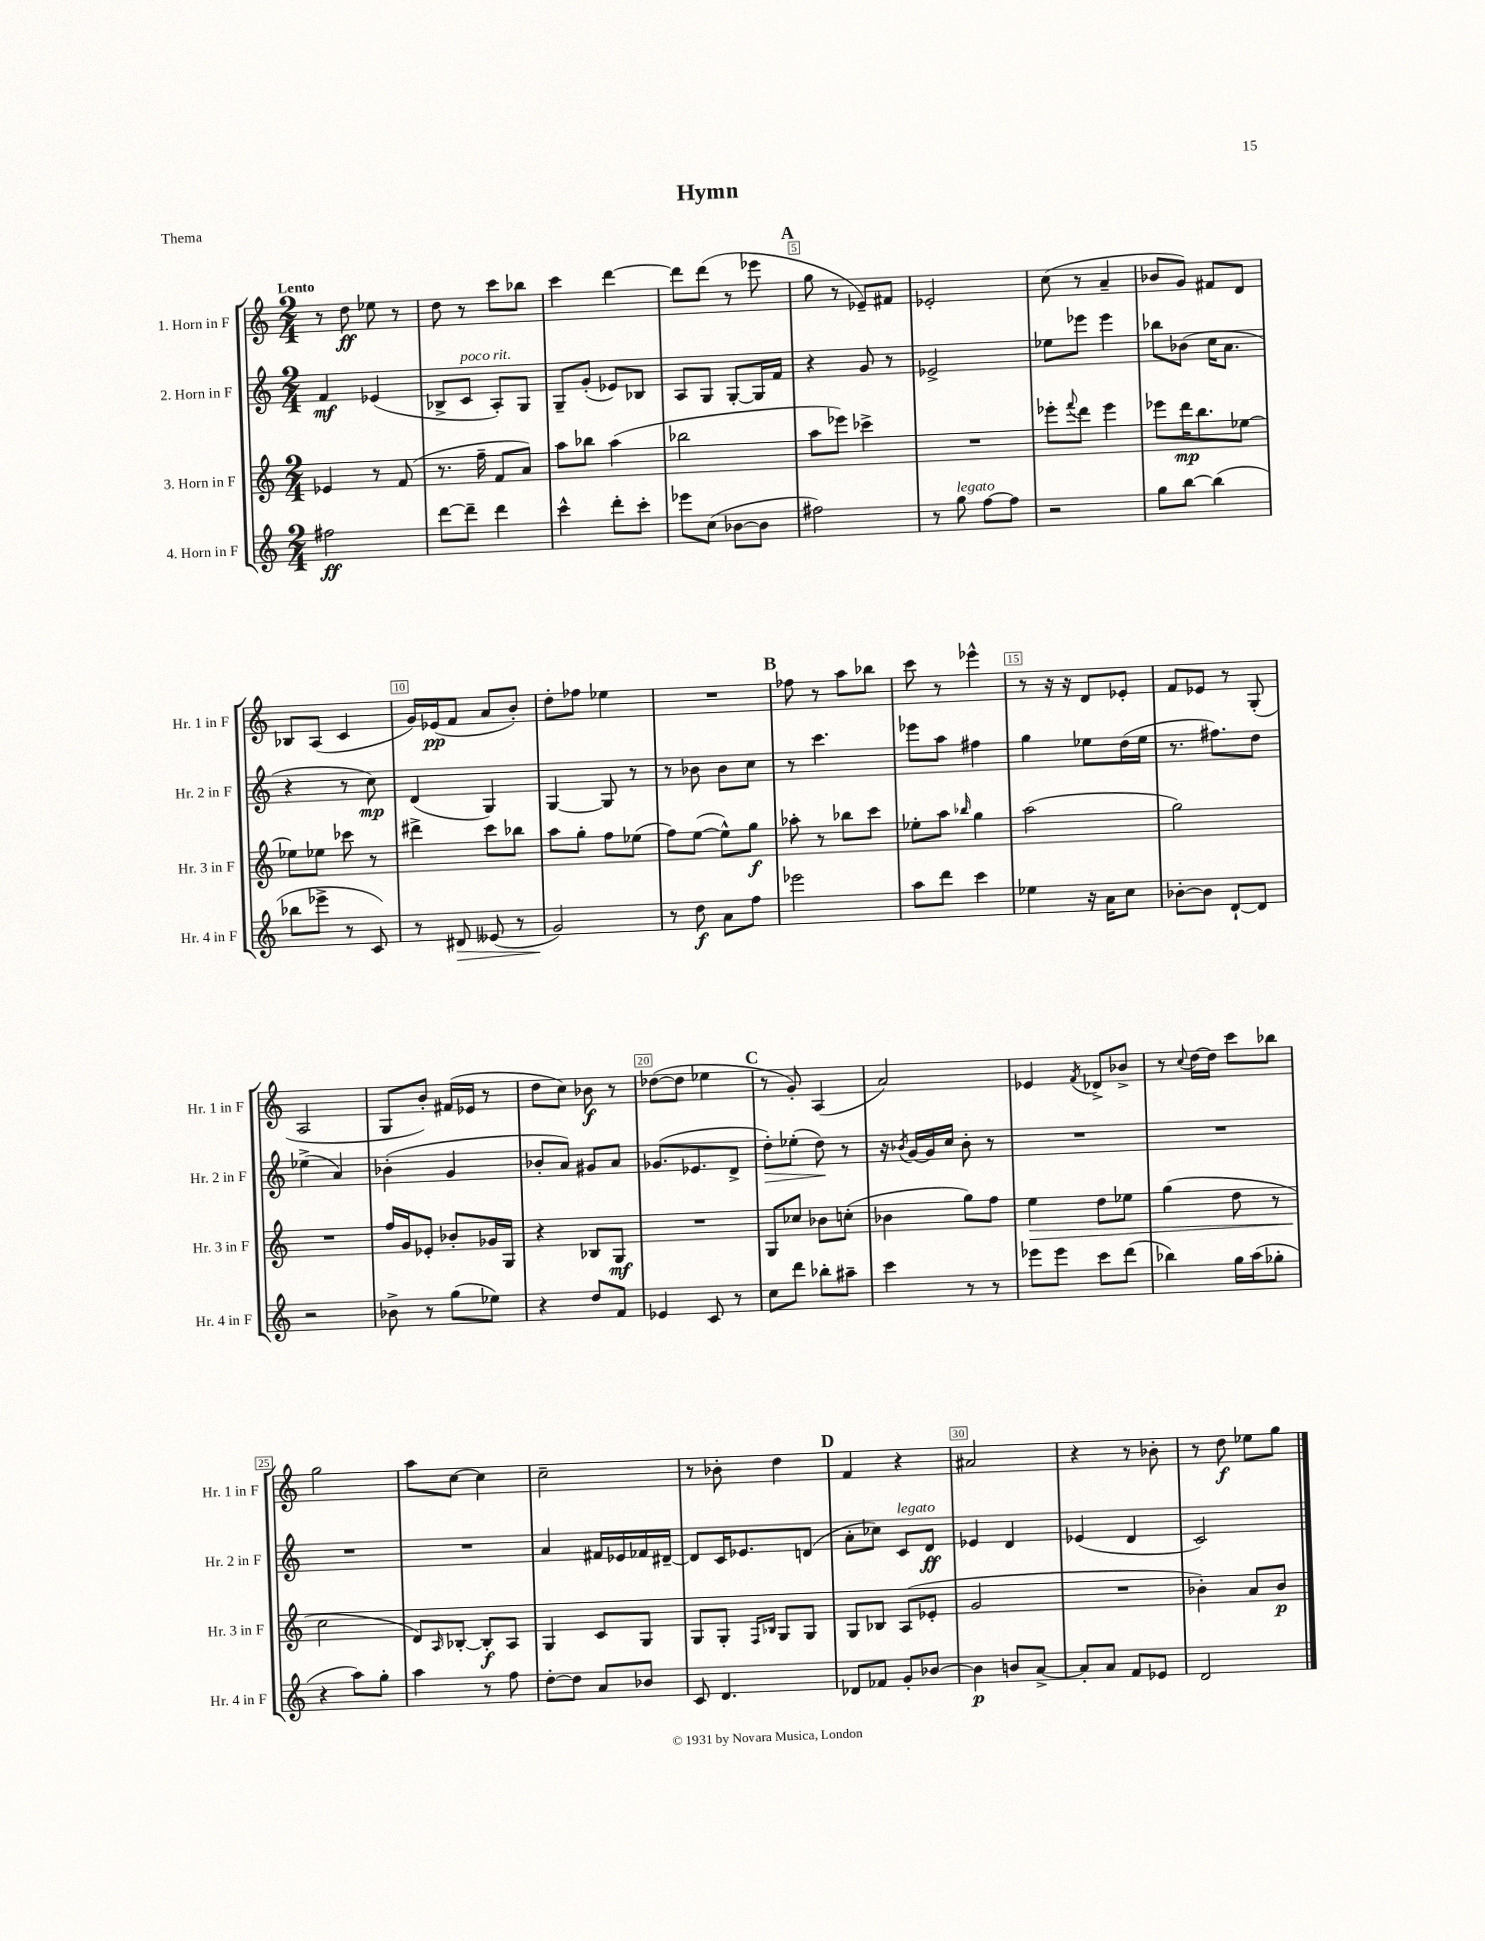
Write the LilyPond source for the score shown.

\header { title = "Hymn" piece = "Thema" }
<<
\new StaffGroup <<
\new Staff = "s0" \with { instrumentName = "1. Horn in F" shortInstrumentName = "Hr. 1 in F" } {
    \clef treble \key c \major \numericTimeSignature \time 2/4 \tempo "Lento"
    r8 d''8\ff ees''8 r8 |
    d''8 r8 c'''8 bes''8 |
    c'''4 d'''4~ |
    d'''8 d'''8( r8 ees'''8 |
    \mark \markup { \bold "A" } g''8 r8 ees'8--) fis'8 |
    ees'2-. |
    c''8( r8 a'4-- |
    bes'8 g'8) fis'8 d'8 |
    bes8 a8( c'4 |
    g'16) ees'16\pp( f'8 a'8 b'8-.) |
    d''8-. fes''8 ees''4 |
    R2 |
    \mark \markup { \bold "B" } fes''8 r8 a''8 bes''8 |
    c'''8 r8 ees'''4-^ |
    r8 r16 r16 d'8 ees'8-. |
    f'8 ees'8 r8 g8-.( |
    a2 |
    g8 b'8-.) fis'16( ees'16 r8 |
    d''8 c''8) bes'8\f r8 |
    des''8~( des''8 ees''4 |
    \mark \markup { \bold "C" } r8 g'8-.) a4( |
    a'2) |
    ees'4 \acciaccatura { f'8 } des'8-> bes'8-> |
    r8 \appoggiatura { c''8 } d''16~ d''16 c'''8 bes''8 |
    g''2 |
    a''8 c''8~ c''4 |
    c''2-- |
    r8 bes'8-. d''4 |
    \mark \markup { \bold "D" } f'4 r4 |
    ais'2 |
    r4 r8 bes'8-. |
    r8 d''8\f ees''8 g''8 \bar "|." |
}
\new Staff = "s1" \with { instrumentName = "2. Horn in F" shortInstrumentName = "Hr. 2 in F" } {
    \clef treble \key c \major \numericTimeSignature \time 2/4
    f'4\mf ees'4( |
    bes8-> c'8^\markup { \italic "poco rit." } a8-.) g8 |
    g8-- g'8-.( ees'8) bes8 |
    a8 g8 g8~-. g16 f'16 |
    \mark \markup { \bold "A" } r4 g'8 r8 |
    ees'2-> |
    ees''8 ees'''8 ees'''4 |
    bes''8 bes'8( c''16 a'8. |
    r4 r8 c''8\mp) |
    d'4( g4) |
    g4~ g8 r8 |
    r8 bes'8 bes'8 c''8 |
    \mark \markup { \bold "B" } r8 c'''4. |
    ees'''8 a''8 fis''4 |
    g''4 ees''8 d''16( ees''16 |
    r8. fis''8.) d''8 |
    ees''4->( a'4) |
    bes'4-.( g'4 |
    bes'8-. a'8) gis'8 a'8 |
    ges'8.( ees'8. d'8-> |
    \mark \markup { \bold "C" } d''8-.\>) ees''8-.( d''8\!) r8 |
    r16 \acciaccatura { bes'8 } g'16~ g'16 c''16 bes'8-. r8 |
    R2 |
    R2 |
    R2 |
    R2 |
    a'4 fis'16 ees'16 fes'16 dis'16~-- |
    dis'8 c'16 ees'8. d'8( |
    \mark \markup { \bold "D" } a'8-. ces''8) c'8^\markup { \italic "legato" } d'8\ff |
    ees'4 d'4 |
    ees'4( d'4 |
    c'2) \bar "|." |
}
\new Staff = "s2" \with { instrumentName = "3. Horn in F" shortInstrumentName = "Hr. 3 in F" } {
    \clef treble \key c \major \numericTimeSignature \time 2/4
    ees'4 r8 f'8( |
    r8. f''16-- f'8 a'8) |
    a''8 bes''8 a''4( |
    bes''2 |
    \mark \markup { \bold "A" } a''8 ees'''8) ces'''4-> |
    R2 |
    ees'''8-. \appoggiatura { f'''8 } d'''8 ees'''4 |
    ees'''8 d'''16\mp b''8. ees''8~ |
    ees''8 ees''8 ces'''8 r8 |
    dis'''4-> c'''8 bes''8 |
    a''8 g''8-. f''8 ees''8( |
    f''8) e''8~( e''8-^) g''8\f |
    \mark \markup { \bold "B" } aes''8-. r8 bes''8 c'''8 |
    ees''8-. a''8 \grace { bes''16 } g''4 |
    a''2( |
    g''2) |
    R2 |
    f''16 g'16 ees'8-. bes'8-. ges'16 g16 |
    r4 bes8 g8\mf |
    R2 |
    \mark \markup { \bold "C" } g8 ces''8 bes'8 c''8-.( |
    bes'4 g''8) f''8 |
    e''4\> d''8 ees''8 |
    g''4( d''8 r8 |
    c''2\! |
    d'8) \grace { a16 } bes8~-. bes8-.\f a8 |
    g4 c'8 g8 |
    g8 g8-. \grace { f16 bes16 } g8 g8 |
    \mark \markup { \bold "D" } g8 bes8 a8( ees'8-. |
    g'2 |
    R2 |
    bes'4-.) a'8 bes'8\p \bar "|." |
}
\new Staff = "s3" \with { instrumentName = "4. Horn in F" shortInstrumentName = "Hr. 4 in F" } {
    \clef treble \key c \major \numericTimeSignature \time 2/4
    fis''2\ff |
    d'''8~ d'''8-- d'''4 |
    c'''4-^ d'''8-. c'''8-. |
    ees'''8 c''8( bes'8~ bes'8 |
    \mark \markup { \bold "A" } fis''2) |
    r8 g''8^\markup { \italic "legato" } f''8~ f''8 |
    r2 |
    g''8 b''8~ b''4( |
    bes''8 ees'''8-> r8 c'8) |
    r8 dis'8\> eeses'8( r8 |
    g'2\!) |
    r8 d''8\f a'8 f''8 |
    \mark \markup { \bold "B" } ees'''2 |
    a''8 d'''8 c'''4 |
    ees''4 r16 a'16 c''8 |
    bes'8~-. bes'8 d'8~-! d'8 |
    r2 |
    bes'8-> r8 g''8( ees''8) |
    r4 d''8 f'8 |
    ees'4 c'8 r8 |
    \mark \markup { \bold "C" } c''8 d'''8 bes''8-. ais''8-- |
    c'''4 r8 r8 |
    ees'''8 ees'''8 c'''8 d'''8( |
    bes''4) g''16 a''16( ges''8-. |
    r4 a''8) g''8-. |
    a''4 r8 f''8 |
    d''8~-. d''8 a'8 bes'8 |
    c'8 d'4. |
    \mark \markup { \bold "D" } des'8 fes'8 g'8-. bes'8~ |
    bes'4\p b'8 a'8~-> |
    a'8-. a'8 f'8 ees'8 |
    d'2 \bar "|." |
}
>>
>>
\layout { \context { \Score \override BarNumber.break-visibility = ##(#f #t #t) barNumberVisibility = #(every-nth-bar-number-visible 5) \override BarNumber.stencil = #(make-stencil-boxer 0.1 0.3 ly:text-interface::print) } }
